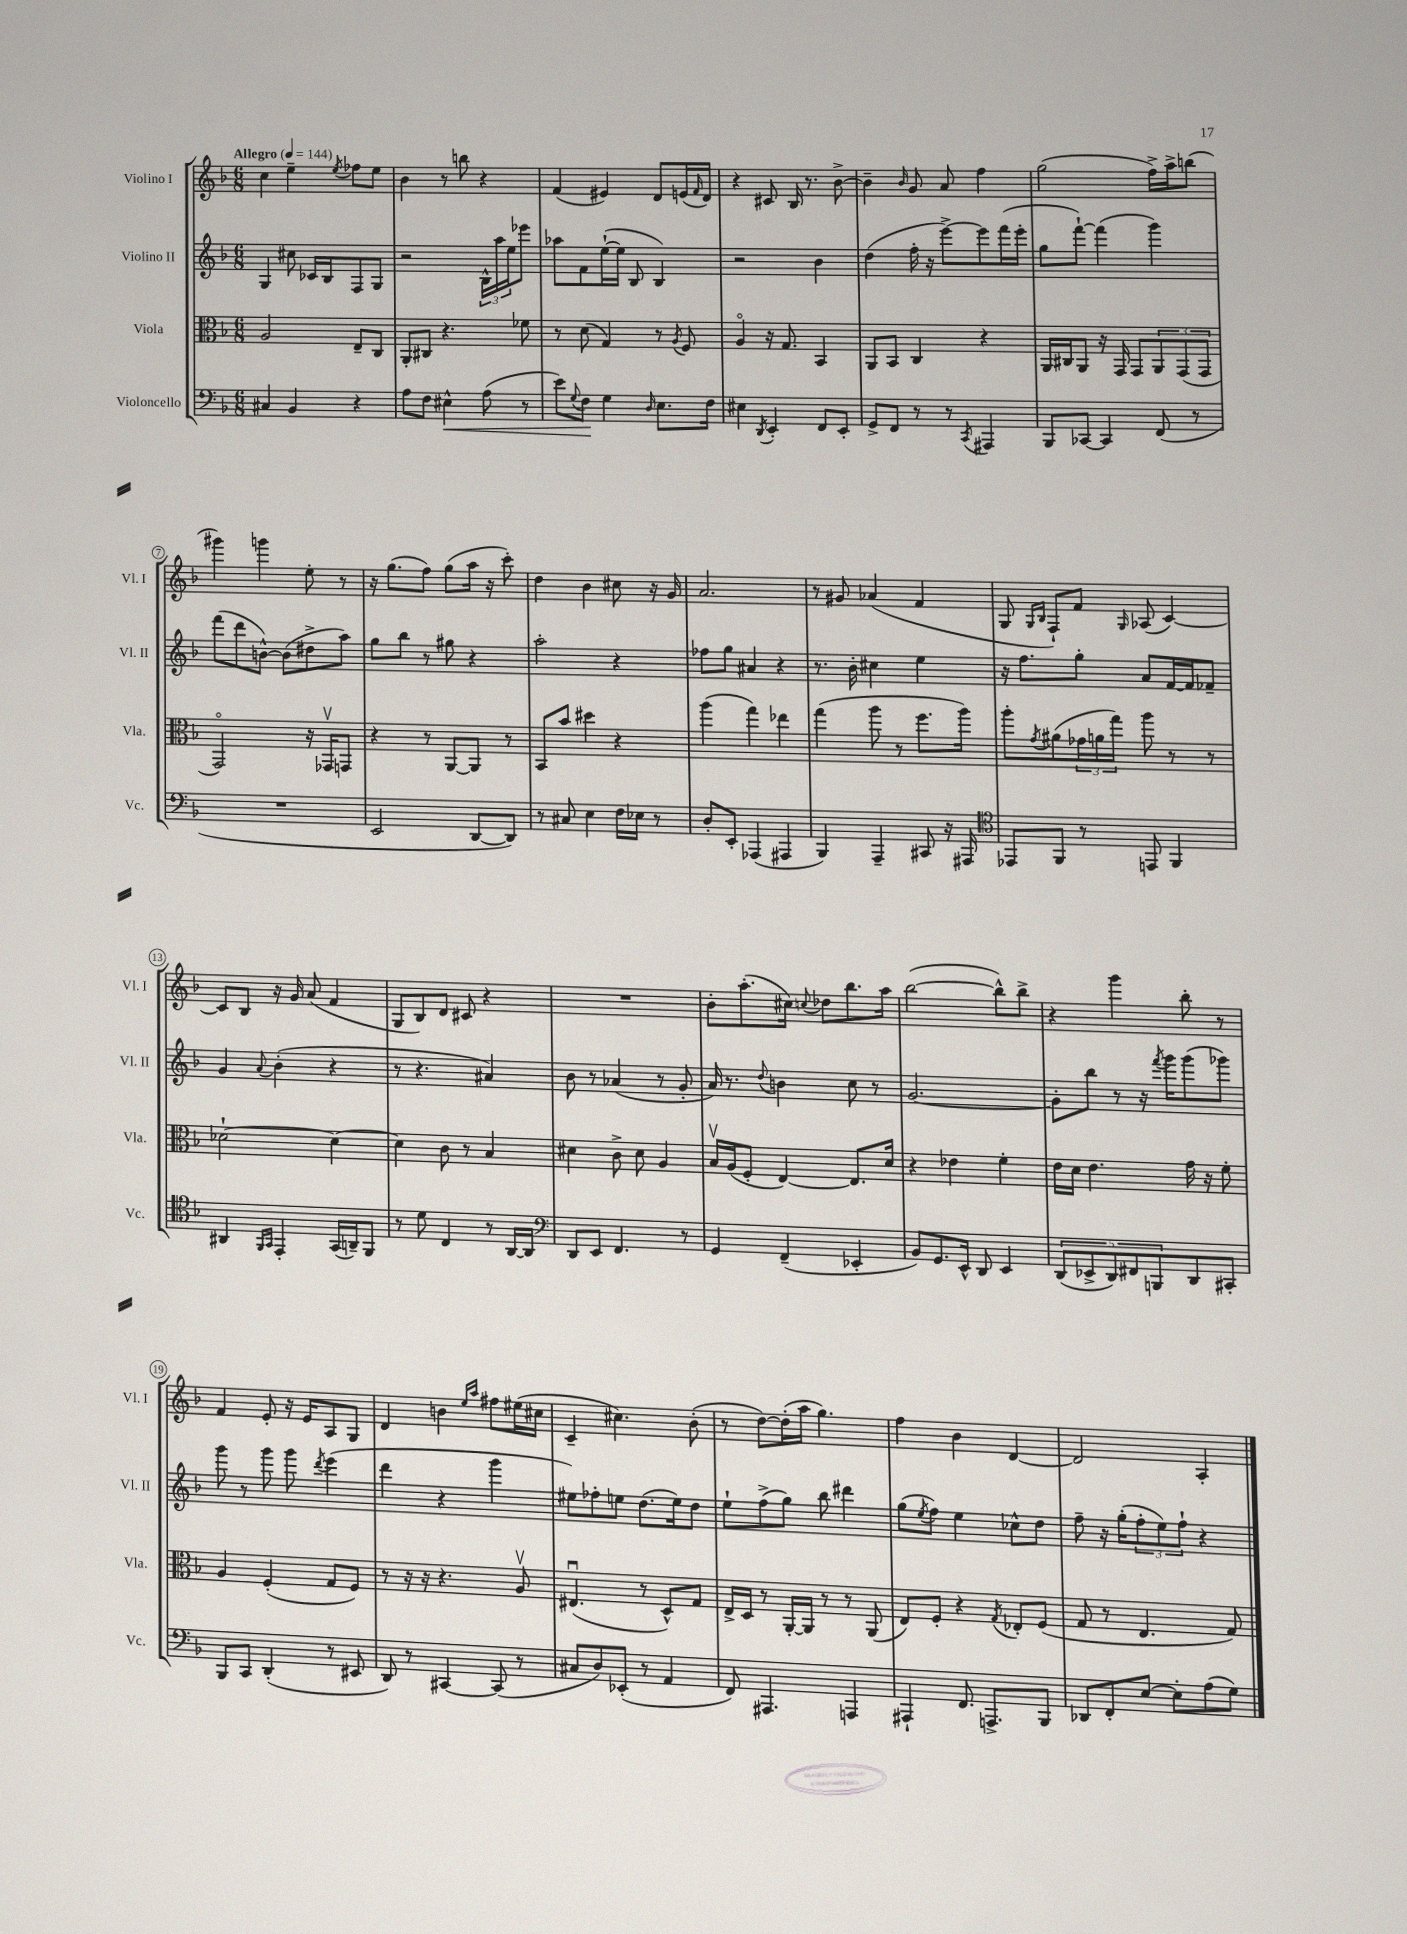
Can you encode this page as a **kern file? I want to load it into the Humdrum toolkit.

**kern	**dynam	**kern	**kern	**kern
*part4	*part4	*part3	*part2	*part1
*staff4	*staff4	*staff3	*staff2	*staff1
*I"Violoncello	*	*I"Viola	*I"Violino II	*I"Violino I
*I'Vc.	*	*I'Vla.	*I'Vl. II	*I'Vl. I
*clefF4	*	*clefC3	*clefG2	*clefG2
*k[b-]	*	*k[b-]	*k[b-]	*k[b-]
*M6/8	*	*M6/8	*M6/8	*M6/8
*MM144	*	*MM144	*MM144	*MM144
=1	=1	=1	=1	=1
!	!	!	!	!LO:TX:a:B:t=Allegro
4C#X/	.	2A/	4G/	4cc\
4BB-/	.	.	8cc#X\	4ee~\
.	.	.	16c-X/LL	.
.	.	.	16B-/J	.
.	.	.	.	8qee/
4r	.	8E~/L	8F/	8ff-X\L
.	.	8C/J	8G/J	8ee\J
=2	=2	=2	=2	=2
8A\L	.	8AA'/L	2r	4b-\
8F\J	.	8C#X/J	.	.
!	!LO:HP:b	!	!	!
4E#X^^\	<	4.r	.	8r
.	.	.	.	8bbn\
(8A\	.	.	24B-^^\LL	4r
.	.	.	24aa\	.
.	.	.	24ee\J	.
8r	.	8f-X\	8eee-X\J	.
=3	=3	=3	=3	=3
8e\L)	.	8r	8aa-X\L	(4f/
8qqG/	.	.	.	.
8F\J	.	(8d\	8f\	.
4G\	[	4G/)	([16ee`\L	4e#X/)
.	.	.	16ee\JJ]	.
.	.	.	8B-/	.
16qqD/	.	.	.	.
8.E\L	.	8r	4B-/)	8d/L
.	.	8qA/	.	.
.	.	8F/	.	(16en/L
.	.	.	.	16qqf/
16F\Jk	.	.	.	16d/JJ)
=4	=4	=4	=4	=4
4E#X\	.	4A/	2r	4r
8qDD/	.	.	.	.
4EE'/	.	16r	.	8c#X/
.	.	8.G/	.	.
.	.	.	.	16B-/
.	.	.	.	8.r
8FF/L	.	4BB-/	4b-\	.
8EE'/J	.	.	.	[8b-^\
=5	=5	=5	=5	=5
8GG^/L	.	8AA/L	(4dd\	4b-~\]
8FF/J	.	8BB-/J	.	.
.	.	.	.	16qqb-/
8r	.	4C/	16ff'\	8g/
.	.	.	16r	.
8r	.	.	[8eee^\L)	8a/
8qCC/	.	.	.	.
4AAA#X/	.	4r	8eee\]	4ff\
.	.	.	(16fff\L	.
.	.	.	16eee'\JJ	.
=6	=6	=6	=6	=6
8BBB-/L	.	16AA/LL	8gg\L	(2gg\
.	.	16C#X/J	.	.
[8CC-X/J	.	8AA/J	[8fff`\J)	.
4CC-/]	.	16r	(4fff\]	.
.	.	16GG/	.	.
.	.	8GG/L	.	.
(8FF/	.	12AA/	4ggg\)	16ff^\LL)
.	.	.	.	16aa^\J
.	.	(12GG/	.	.
8r	.	.	.	(8bbn\J
.	.	12GG/J	.	.
!!LO:LB:g=z
=7	=7	=7	=7	=7
2.r	.	2GG/)	(8fff\L	4ggg#X\)
.	.	.	8ddd\	.
.	.	.	[8bn^^\J)	4gggn\
.	.	.	(8b\L]	.
.	.	16r	8dd#X^\	8ee'\
.	.	16GG-Xv/KL	.	.
.	.	8GGn/J	8aa\J)	8r
=8	=8	=8	=8	=8
2EE/	.	4r	8gg\L	16r
.	.	.	.	(8.gg\L
.	.	.	8bb-\J	.
.	.	8r	8r	8ff\J)
.	.	[8AA/L	8gg#X\	(8gg\L
[8DD/L	.	8AA/J]	4r	16aa\Jk
.	.	.	.	16r
8DD/J])	.	8r	.	8ccc'\)
=9	=9	=9	=9	=9
8r	.	8BB-/L	2aa'\	4dd\
8C#X/	.	8b-/J	.	.
4E\	.	4dd#X\	.	4b-\
16F\LL	.	4r	4r	8cc#X\
16E-X\JJ	.	.	.	.
8r	.	.	.	16r
.	.	.	.	16g/
=10	=10	=10	=10	=10
8D'/L	.	(4aa\	8ff-X\L	2.a/
8EE'/J	.	.	8gg\J	.
(4AAA-X/	.	4gg\)	4a#X/	.
4AAA#X/	.	4ee-X\	4r	.
=11	=11	=11	=11	=11
4BBB-/)	.	(4gg\	8.r	8r
.	.	.	.	8g#X/
.	.	.	16b-'\	.
4AAA~/	.	8aa\	4cc#X\	(4a-X/
.	.	8r	.	.
8CC#X/	.	8.ff\L	4ee\	4f/
16r	.	.	.	.
16AAA#X/	.	16aa\Jk)	.	.
=12	=12	=12	=12	=12
*clefC4	*	*	*	*
8EE-X/L	.	8aa'\L	16r	8G/
.	.	.	8.ff\L	.
.	.	.	.	16qqG/LL
.	.	8qg/	.	16qqB-/JJ
8FF/J	.	(8a#X\	.	8F`/L)
8r	.	24g-X\L	8gg'\J	8f/J
.	.	24an\	.	.
.	.	24gg\JJ)	.	.
.	.	.	.	16qqG/
8EEn/	.	8aa\	8a/L	(8A-X/
4FF/	.	8r	[16f/L	[4c/)
.	.	.	16f/J]	.
.	.	8r	8f-X~/J	.
!!LO:LB:g=z
=13	=13	=13	=13	=13
4AA#X/	.	[2d-X`\	4g/	8c/L]
.	.	.	.	8B-/J
16qqFF/LL	.	.	.	.
16qqGG/JJ	.	.	8qqa/	.
4EE'/	.	.	(4b-'\	16r
.	.	.	.	16g/
.	.	.	.	(8a/
(16GG/LL	.	4d-\_	4r	4f/
16AAn~/J)	.	.	.	.
8FF/J	.	.	.	.
=14	=14	=14	=14	=14
8r	.	4d-\]	8r	8G/L
8d\	.	.	4.r	8B-/)
4C/	.	8c\	.	8d/J
.	.	8r	.	8c#X/
8r	.	4B-/	4a#X/)	4r
[16AA/LL	.	.	.	.
16AA/JJ]	.	.	.	.
=15	=15	=15	=15	=15
*clefF4	*	*	*	*
8DD/L	.	4d#X\	8b-\	2.r
8EE/J	.	.	8r	.
4.FF/	.	8c^\	(4a-X/	.
.	.	8d#\	.	.
.	.	4A/	8r	.
8r	.	.	8g'/	.
=16	=16	=16	=16	=16
4GG/	.	16B-v/LL	16a/)	8b-'\L
.	.	(16A/J	8.r	.
.	.	8F'/J	.	(8.aa'\
.	.	.	8qqdd/	.
(4FF~/	.	[4E/)	4bn\	.
.	.	.	.	16cc#X\Jk)
.	.	.	.	8qqccn/
.	.	.	.	8dd-X\L
4EE-X'/	.	8.E/L]	8cc\	8.bb-\
.	.	.	8r	.
.	.	16d/Jk	.	16aa\Jk
=17	=17	=17	=17	=17
8BB-/L)	.	4r	[2.g/	([2bb-\
8.GG/	.	.	.	.
.	.	4e-X\	.	.
16EE^^/Jk	.	.	.	.
8DD/	.	.	.	.
4EE/	.	4f'\	.	8bb-^^\L])
.	.	.	.	8bb-^\J
=18	=18	=18	=18	=18
(10DD/L	.	16e\LL	8g'\L]	4r
.	.	16d\JJ	.	.
10EE-X^/	.	.	.	.
.	.	4.e\	8bb-\J	.
10DD/)	.	.	.	.
.	.	.	8r	4ggg\
10FF#X/	.	.	.	.
.	.	.	16r	.
10BBBn/	.	.	.	.
.	.	.	8qfff/	.
.	.	.	16ggg\KL	.
8DD/	.	16g\	(8ggg\	8bb-'\
.	.	16r	.	.
8CC#X'/J	.	8f'\	8ggg-X\J)	8r
!!LO:LB:g=z
=19	=19	=19	=19	=19
8BBB-/L	.	4A/	8ggg\	4f/
8CC/J	.	.	8r	.
(4DD'/	.	(4F'/	8ggg\	8e'/
.	.	.	8ggg\	16r
.	.	.	.	16e/KL
.	.	.	8qddd/	.
8r	.	8G/L	(4eee\	8A/
8EE#X/	.	8F/J)	.	8G/J
=20	=20	=20	=20	=20
8DD/)	.	8r	4ddd\	4d/
8r	.	16r	.	.
.	.	16r	.	.
[4CC#X/	.	4.r	4r	4bn\
.	.	.	.	16qqee/LL
.	.	.	.	16qqaa/JJ
(8CC#/]	.	.	4ggg\	8ff#X\L
8r	.	8Av/	.	(16ee#X\L
.	.	.	.	16cc#X\JJ
=21	=21	=21	=21	=21
8C#X/L	.	(4.E#Xu/	8ee#X\L)	4c~/
8D/)	.	.	8ff-X'\	.
(8EE-X'/J	.	.	8een\J	4.cc#X\)
8r	.	8r	(8.dd\L	.
4AA/	.	8D^^/L)	.	.
.	.	.	16ee\k)	.
.	.	8G/J	8dd\J	(8b-'\
=22	=22	=22	=22	=22
8FF/)	.	16E^/LL	8ee`\L	8r
.	.	16D/JJ	.	.
4.AAA#X/	.	8r	(8ff^\	[8dd\L)
.	.	[16AA'/LL	8gg\J)	(16dd'\L]
.	.	16AA/JJ]	.	16aa\JJ
.	.	8r	8bb-\	4.gg\)
4AAAn/	.	8r	4ddd#X\	.
.	.	(8AA/	.	.
=23	=23	=23	=23	=23
4AAA#X`/	.	8E/L)	(8gg\L	4ff\
.	.	.	8qee/	.
.	.	8F'/J	8ff\J)	.
8.FF/	.	4r	4ee\	4b-\
8.AAAn^/L	.	.	.	.
.	.	8qG/	.	.
.	.	8E-X'/L	8cc-X^^\L	[4d/
8BBB-/J	.	(8F/J	8dd\J	.
=24	=24	=24	=24	=24
8DD-X/L	.	8G/	8ff~\	2d/]
8FF'/	.	8r	16r	.
.	.	.	(16gg'\KL	.
[8E/J	.	4.E/	12ff'\	.
.	.	.	12ee\)	.
8E'\L]	.	.	.	.
.	.	.	12ff`\J	.
(8A\	.	.	4r	4A'/
8G\J)	.	8G/)	.	.
==	==	==	==	==
*-	*-	*-	*-	*-
